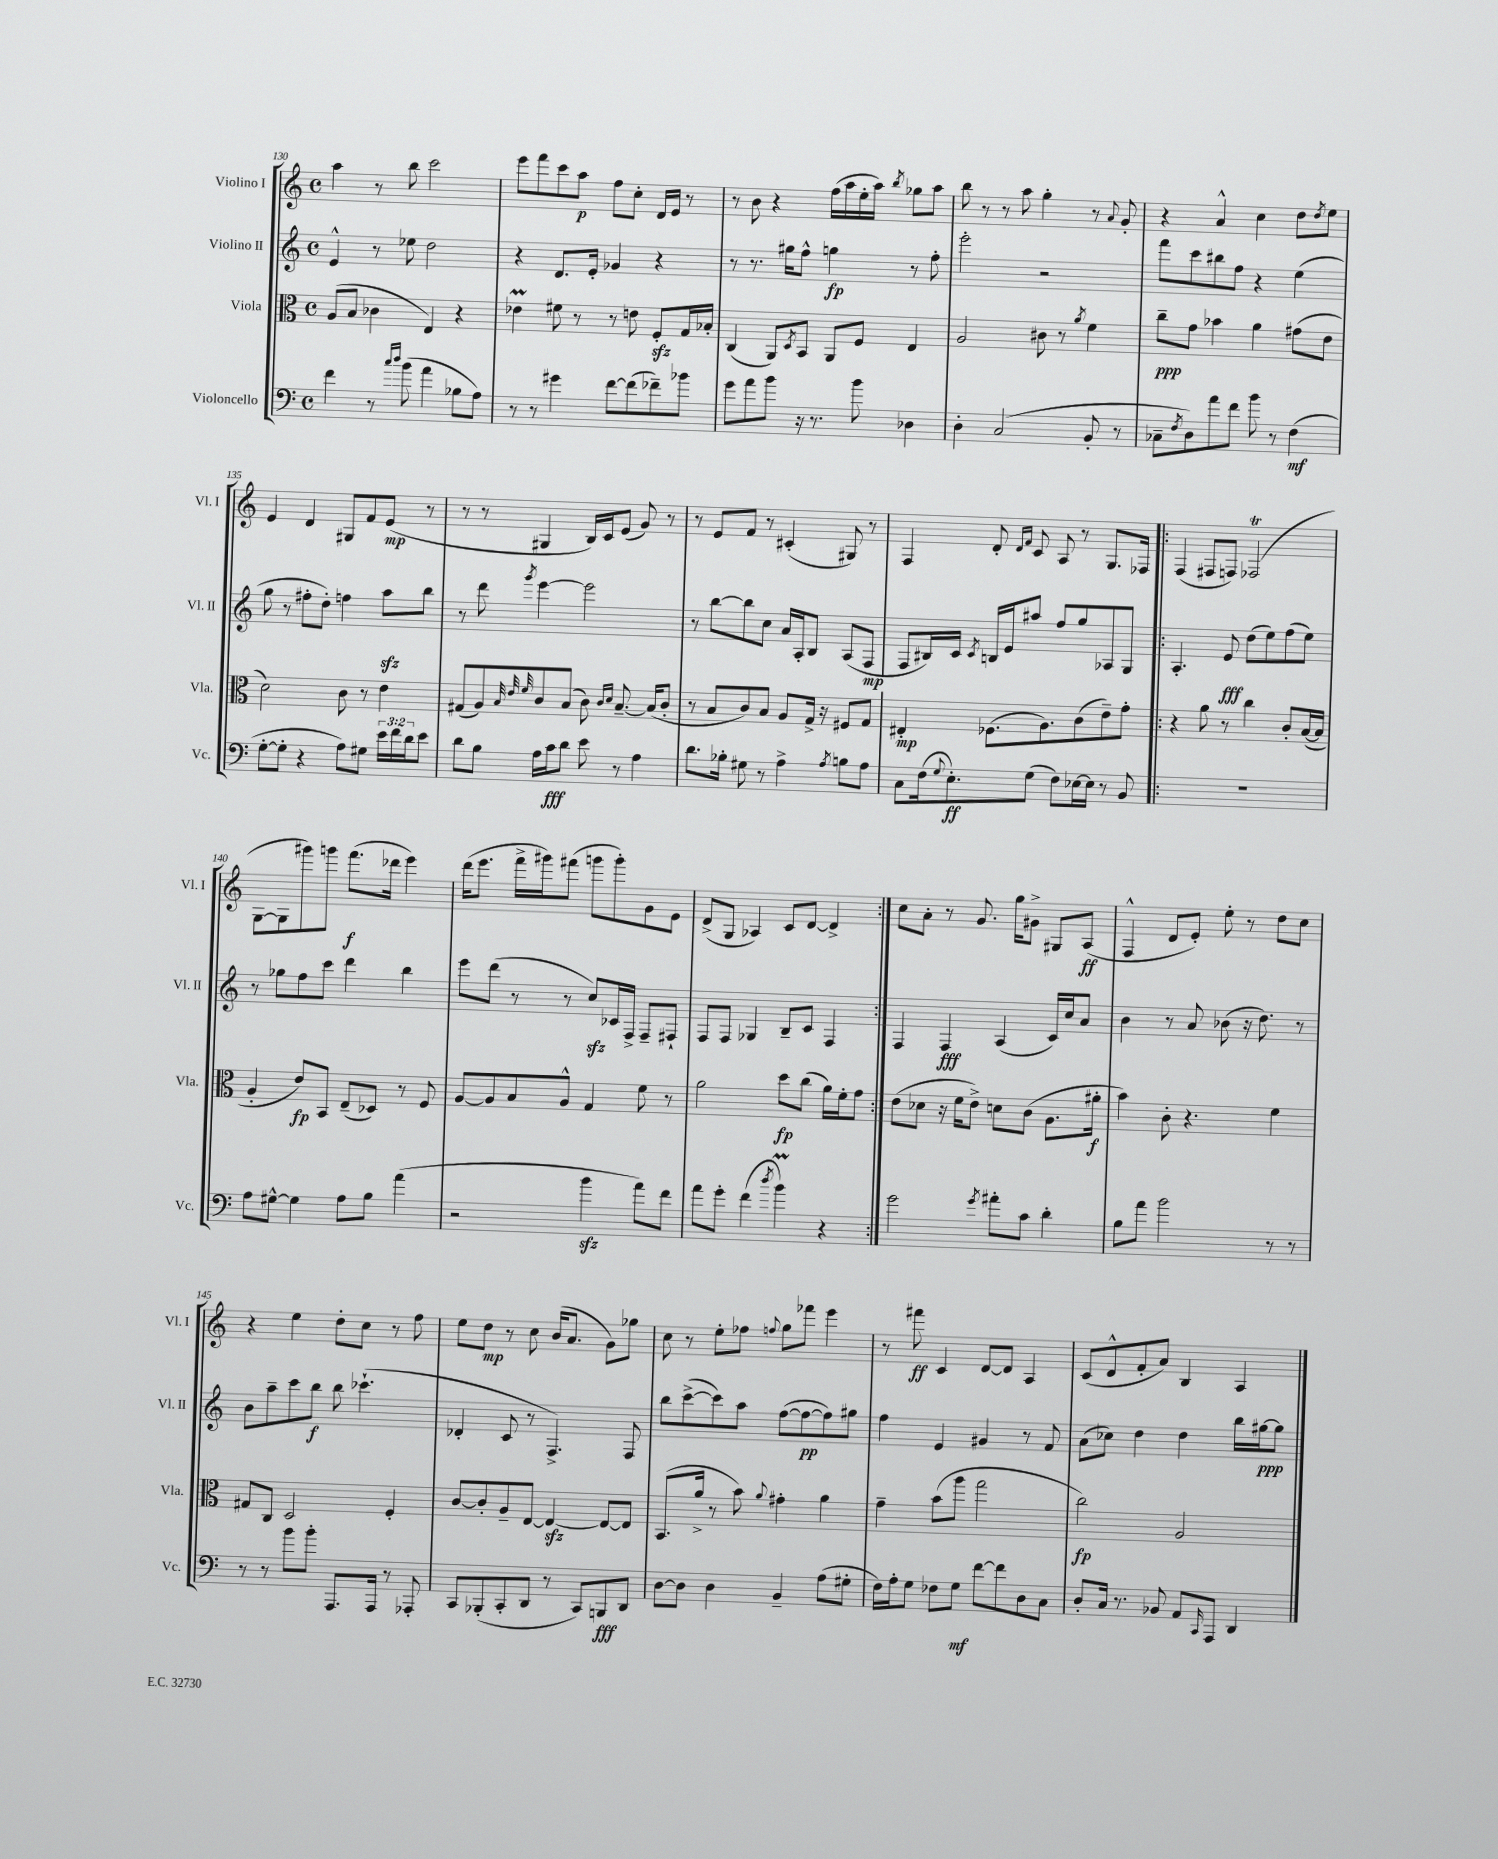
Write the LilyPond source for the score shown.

<<
\new StaffGroup <<
\new Staff = "s0" \with { instrumentName = "Violino I" shortInstrumentName = "Vl. I" } {
    \clef treble \key c \major \defaultTimeSignature \time 4/4
    a''4 r8 b''8 c'''2 |
    e'''8 f'''8 c'''8 a''8\p f''8 c''8-. d'16 e'16 r8 |
    r8 b'8 r4 f''16( a''16 e''16-. a''16) \acciaccatura { b''8 } ges''8 a''8 |
    b''8 r8 r8 a''8 g''4-. r8 \appoggiatura { a'8 } g'8-. |
    r4 a'4-^ c''4 d''8 \acciaccatura { d''8 } e''8 |
    e'4 d'4 gis8 f'8 e'8\mp( r8 |
    r8 r8 gis4 b16) c'16 e'8( g'8) r8 |
    r8 e'8 f'8 r8 cis'4-.( gis8) r8 |
    f4 d'8-. \grace { d'16 f'16 } c'8 a8 r8 g8. fes16 |
    \repeat volta 2 { f4( fis8 f8) fes2\trill( |
    g8~ g8 gis'''8) g'''8 f'''8.\f( des'''16 e'''4) |
    d'''16( e'''8. f'''16-> gis'''16) fis'''8( g'''8 g'''8-.) g'8 e'8 |
    d'8->( g8 aes4) c'8 d'8~ d'4-> | }
    c''8 a'8-. r8 g'8. g''16 gis'8-> gis8 a8\ff( |
    f4-^ d'8 e'8-.) e''8-. r8 d''8 c''8 |
    r4 e''4 d''8-. c''8 r8 f''8 |
    e''8 d''8\mp r8 c''8 b'16( a'8. g'8) ges''8 |
    c''8 r8 e''8-. fes''8 \appoggiatura { f''8 } g''8 fes'''8 e'''4 |
    r8 fis'''8\ff c'4 d'8~ d'8 a4 |
    c'8( d'8-^ f'8-. a'8) b4 a4 \bar "|." |
}
\new Staff = "s1" \with { instrumentName = "Violino II" shortInstrumentName = "Vl. II" } {
    \clef treble \key c \major \defaultTimeSignature \time 4/4
    e'4-^ r8 ees''8 d''2 |
    r4 d'8. e'16-. ges'4 r4 |
    r8 r8. gis''16 f''8-^ g''4\fp r8 f''8-. |
    e'''2-. r2 |
    f'''8 c'''8 bis''8 f''8 r4 e''4( |
    g''8 r8 fis''8-. d''8-.) f''4 a''8\sfz b''8 |
    r8 d'''8 \acciaccatura { g'''8 } e'''4~ e'''2 |
    r8 b''8~ b''8 c''8 a'16 a16-. b8 a8( f8\mp |
    f8 bis16) c'16 \acciaccatura { c'8 } b16 e'16 ais''8 f''8 g''8 aes8 g8 |
    \repeat volta 2 { a4.-. e'8\fff d''8( e''8) f''8( e''8) |
    r8 ges''8 f''8 c'''8 d'''4 b''4 |
    e'''8 d'''8( r8 r8 c''8\sfz) ces'16 f16-> f8-- fis8-! |
    f8 f8 ges4 b8-- c'8 f4 | }
    f4 f4\fff a4( c'16) c''16 a'8 |
    b'4 r8 a'8 bes'8( r16 d''8.) r8 |
    b'8 a''8-- c'''8 b''8\f b''8 ces'''4.-!( |
    des'4-. c'8 r8 f4.->) f8 |
    b''8 c'''8~->( c'''8) a''8 f''8~( f''8~\pp f''8) gis''8 |
    f''4 e'4 gis'4 r8 f'8 |
    a'8( ces''8) d''4 d''4 b''16 gis''16~\ppp gis''8 \bar "|." |
}
\new Staff = "s2" \with { instrumentName = "Viola" shortInstrumentName = "Vla." } {
    \clef alto \key c \major \defaultTimeSignature \time 4/4
    a8( b8 ces'4 e4) r4 |
    ees'4\prall fis'8 r8 r8 e'8 f8-.\sfz g16 bes16-. |
    c4( a,8) \acciaccatura { d8 } b,8 a,8 f8 e4 |
    a2 cis'8 r8 \acciaccatura { a'8 } f'4 |
    c''8--\ppp g'8 bes'4 a'4 gis'8( e'8 |
    d'2) c'8 r8 e'4 |
    gis8( a8) \grace { b32 e'32 f'32 } c'8 b8( c'8) \grace { c'16 d'16 } b8.~-- b16( c'8-. |
    r8 b8 c'8) b8 a8 g16-> r16 fis8 g8 |
    eis4-.\mp fes8.( a8.) c'8( e'8--) g'8-. |
    \repeat volta 2 { r4 a'8 r8 c''4 c'8-. b16~( b16 |
    a4-. e'8\fp) b,8 e8--( des8) r8 f8 |
    a8~ a8 b8 a8-^ g4 f'8 r8 |
    a'2 d''8\fp c''8( a'16) f'16-. g'8 | }
    e'8( des'8 r16 f'16 e'8->) d'8 c'8( a8. ais'16-.\f |
    b'4) c'8-. r4. f'4 |
    gis8 c8 d2 f4-. |
    c'8~ c'8-. a8-- e8~ e4~\sfz e8~ e8 |
    b,8.( a'16-> r8 b'8) \appoggiatura { a'8 } gis'4-. a'4 |
    g'4-- b'8( a''8 g''2 |
    c''2\fp) a2 \bar "|." |
}
\new Staff = "s3" \with { instrumentName = "Violoncello" shortInstrumentName = "Vc." } {
    \clef bass \key c \major \defaultTimeSignature \time 4/4 \override Staff.TupletNumber.text = #tuplet-number::calc-fraction-text
    f'4 r8 \grace { c''16 d''16 } b'8( a'4 bes8 a8) |
    r8 r8 gis'4 f'8~ f'8( fes'8--) bes'8 |
    g'8 a'8 b'8 r16 r8. b'8 des4 |
    d4-. c2( b,8-. r8 |
    ces8-- \acciaccatura { f8 } d8) a'8 f'8 b'8 r8 f4\mf( |
    g8~-. g8-. r4 a8) gis8 \tuplet 3/2 { e'16 f'16 d'16 } e'8 |
    d'8 b8 a16 c'16\fff d'8 e'8 r8 a4 |
    d'8. bes16-. gis8 r8 a4-> \acciaccatura { a8 } b8 a8 |
    c8 f16( \appoggiatura { g8 } e8.-.\ff) g8( f8) ees16~ ees16 r8 b,8 |
    \repeat volta 2 { R1 |
    a8 gis8~-^ gis4 a8 b8 a'4( |
    r2 b'4\sfz a'8) f'8 |
    a'8 g'8-. f'4( \acciaccatura { d''8 } b'4\prall) r4 | }
    g'2 \acciaccatura { g'8 } ais'8-. c'8 d'4-. |
    b8 a'8 b'2 r8 r8 |
    r8 r8 b'8 b'8-. a,,8. a,,16 r8 aes,,8-. |
    c,8 bes,,8-.( c,8-. d,8 r8 c,8) b,,8\fff d,8 |
    d8~ d8 d4 b,4-- a8( gis8-. |
    f16) a16-. g8 fes8 g8\mf f'8~ f'8 d8 c8 |
    d8-. c16 r8. bes,8 a,8 \grace { c,16 } a,,8 d,4 \bar "|." |
}
>>
>>
\layout { \context { \Score currentBarNumber = #130 } }
